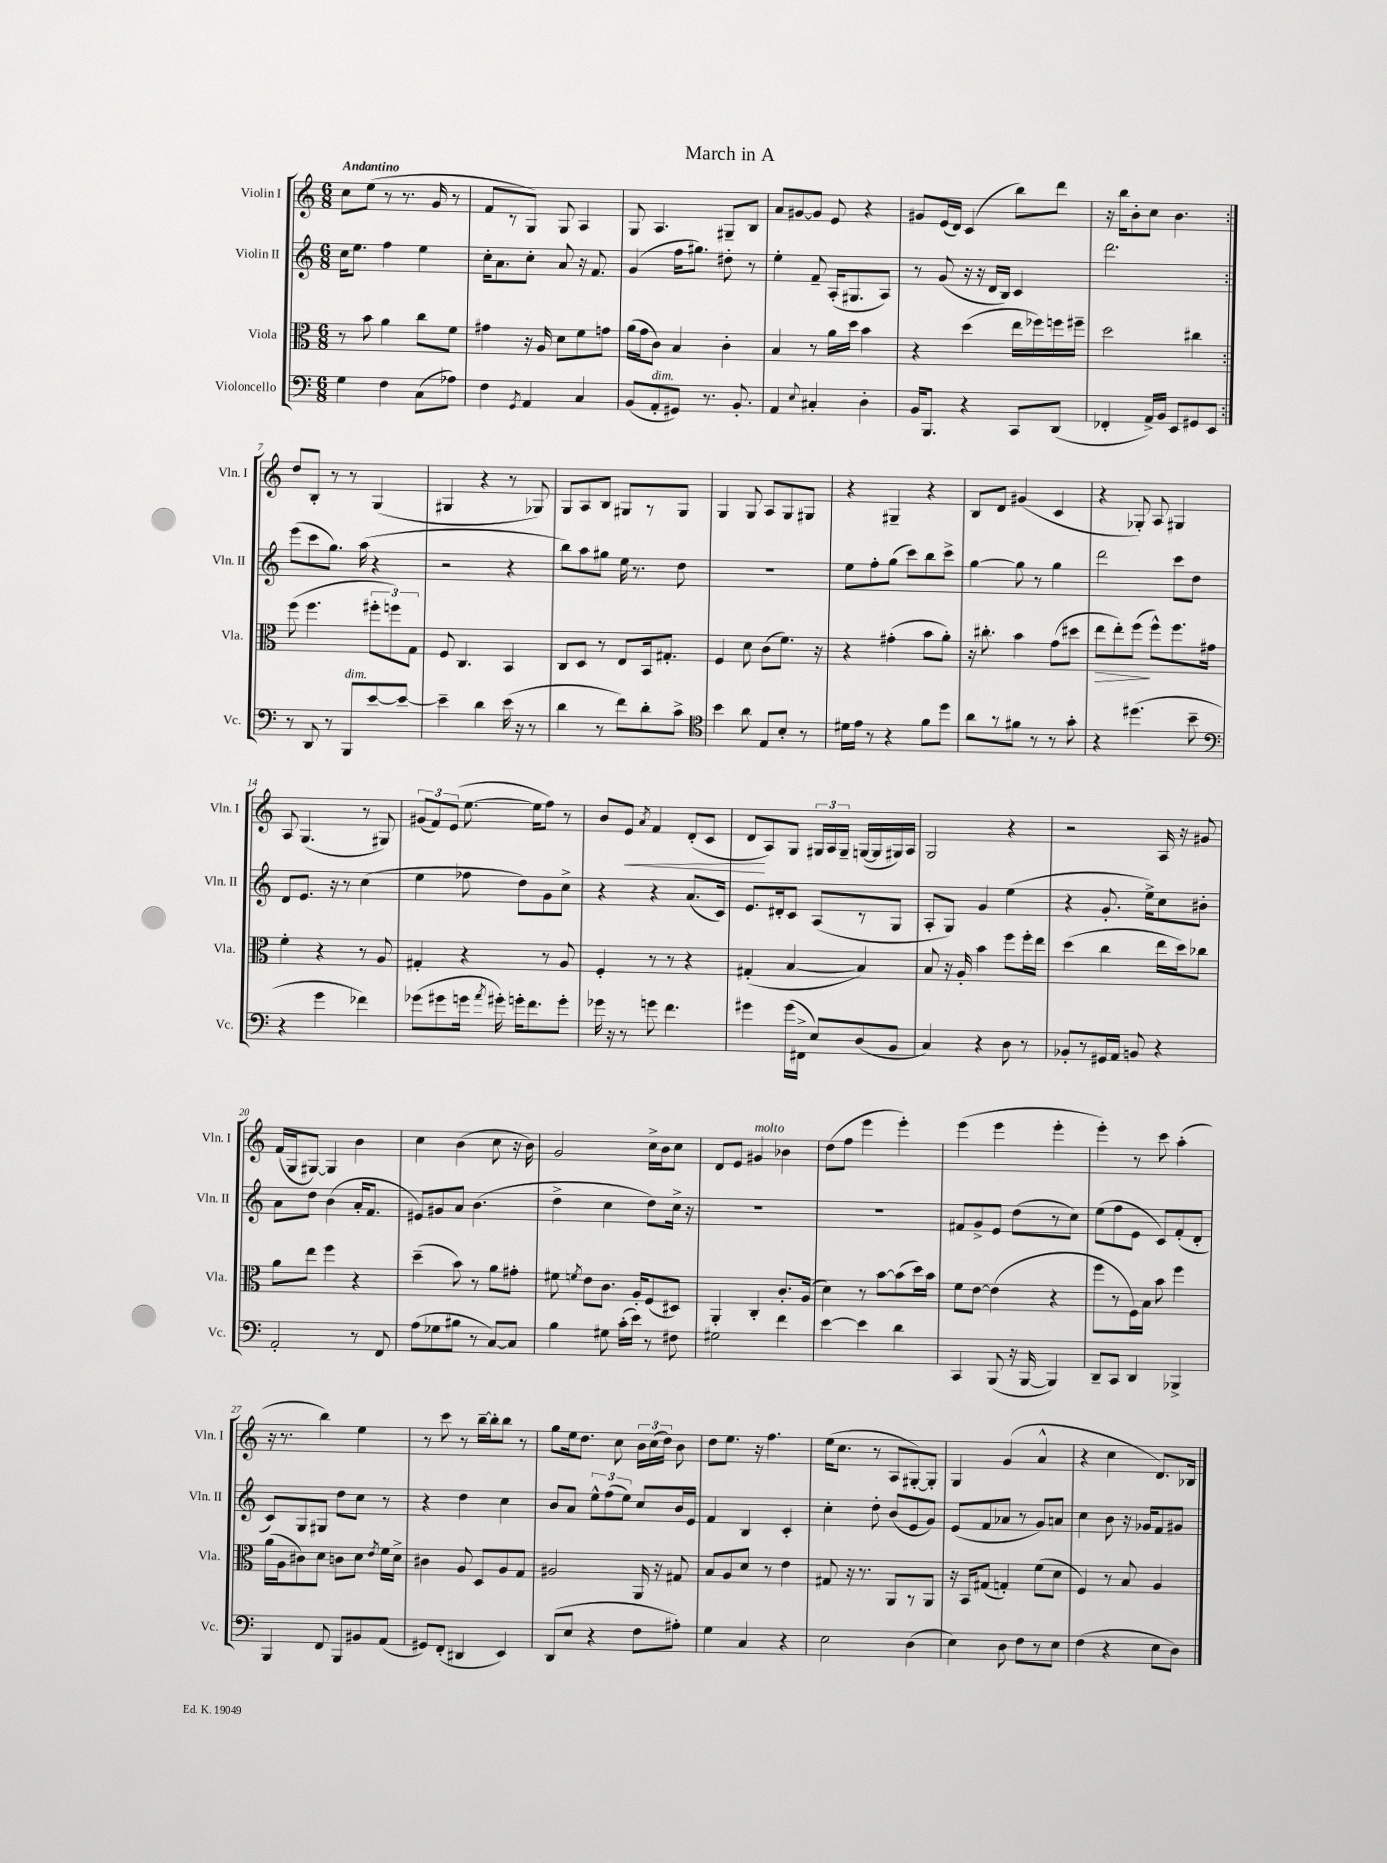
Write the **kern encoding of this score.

**kern	**kern	**kern	**kern
*staff4	*staff3	*staff2	*staff1
*clefF4	*clefC3	*clefG2	*clefG2
*k[]	*k[]	*k[]	*k[]
*M6/8	*M6/8	*M6/8	*M6/8
4G	8r	16cc	8cc
.	.	8.ee	.
.	8b	.	(8ee
4F	4a	4ff	8r
.	.	.	8.r
(8C	8cc	4ee	.
.	.	.	16g
8A-)	8f	.	8r
=	=	=	=
4F	4g#	16cc'	8f
.	.	8.a	.
.	.	.	8r
8qGG	.	.	.
4AA	16r	8cc'	8G)
.	16A	.	.
.	8d	8a	8G
4C	8f	16r	4A
.	.	8.f	.
.	8g	.	.
=	=	=	=
(8BB	(16a	(4g	8G
.	16g	.	.
8AA'	8c)	.	4.A
8GG#)	4B	16ff	.
.	.	8.gg#)	.
8.r	.	.	.
.	4c'	8dd#'	8G#~
8.BB'	.	.	.
.	.	8r	8B
=	=	=	=
4AA	4B	4ee'	8a
.	.	.	[8g#
8qqE	.	.	.
4C#'	8r	8f~	8g#]
.	16a	(16A'	8e
.	16dd	8.G#	.
4D'	4b	.	4r
.	.	8A)	.
=	=	=	=
16BB	4r	8r	8g#
8.BBB	.	.	.
.	.	(8g	(16e
.	.	.	16d)
4r	(4dd	16r	(4c
.	.	16r	.
.	.	16d	.
.	.	16B)	.
8CC	16ee	4c	8bb)
.	16ff-)	.	.
(8DD	16ff	.	8ddd
.	16ff#~	.	.
=	=	=	=
4FF-'	2dd	2.ddd	16r
.	.	.	16bb
.	.	.	8b'
16AA^)	.	.	8cc
16BB	.	.	.
8EE	.	.	4.b
8GG#	4cc#	.	.
8EE	.	.	.
=:|!	=:|!	=:|!	=:|!
8r	(8ff	(8eee	8dd
8DD	4.ff	8ccc	8B'
8r	.	8.gg)	8r
8BBB	.	.	8r
.	.	(16aa	.
[8e	12ff#'	4r	(4G
.	12ff)	.	.
8e_	.	.	.
.	12G	.	.
=	=	=	=
4e~]	8F	2r	4G#
.	4.C	.	.
4d	.	.	4r
(16e	4BB	4r	8r
16r	.	.	.
8r	.	.	8G-)
=	=	=	=
4d	8C	8bb)	8G
.	8D	8aa	8A
8r	8r	8gg#	8B
8f)	8E	16ee	8G#
.	.	8.r	.
8d'	16BB	.	8r
.	8.G#'	.	.
8c^	.	8dd	8G#
=	=	=	=
*clefC4	*	*	*
4b	4F	2.r	4G
8a	8d	.	8G
8E	(8c	.	8A
8B'	8.f)	.	8G
8r	.	.	8G#
.	16r	.	.
=	=	=	=
16d#	4r	8ee	4r
16e	.	.	.
8r	.	8ff'	.
4r	(4g#'	(8gg	4G#~
.	.	8ccc)	.
8f	8b	8bb	4r
8dd	8a')	8ccc^	.
=	=	=	=
8a	16r	[4gg	8B
.	8.cc#'	.	.
8r	.	.	8d
8f#	4b	8gg]	(4g#
8r	.	8r	.
8r	(8g	4gg	4c
8g'	8dd#	.	.
=	=	=	=
4r	8ee	2ddd	4r
.	8ee')	.	.
(4.dd#	(8ff	.	8G-')
.	8ff^^)	.	8A
.	8.ff	8ccc	4G#
8b~	.	8dd	.
.	16g#	.	.
=	=	=	=
*clefF4	*	*	*
4r	4f'	8d	8A
.	.	8.e	(4.G
4g	4r	.	.
.	.	16r	.
.	.	8r	.
4f-)	8r	(4cc	8r
.	8A	.	8G#)
=	=	=	=
(8g-	4G#'	4ee	(12g#
.	.	.	12f)
8g#	.	.	.
.	.	.	(12e
16g	4r	8ff-	[8.ee
8qa	.	.	.
16g#')	.	.	.
16g'	.	8dd)	.
8.f	.	.	16ee]
.	8r	8g	8ff)
8g'	8A	8cc^	8r
=	=	=	=
16g-	4F'	4r	8b
16r	.	.	.
8r	.	.	8e
.	.	.	8qa
8g	8r	4r	4f
4.f	8r	.	.
.	4r	(8.a	(8d'
.	.	.	8c
.	.	16c)	.
=	=	=	=
4g#	(4G#'	8.e	8d
.	.	.	8A)
.	.	16d#'	.
(16g#	[4B	8c	8G
16FF#^	.	.	.
8E)	.	(8A	24G#
.	.	.	24A
.	.	.	24G#~
(8D	4B])	8r	([16G
.	.	.	16G]
8BB	.	8G	16G#)
.	.	.	16A
=	=	=	=
4C)	8B	8A'	2G
.	16r	8G)	.
.	16A'	.	.
4r	4b	4g	.
8D	8ff	(4ee	4r
8r	16ff'	.	.
.	16ee	.	.
=	=	=	=
8BB-'	(4dd	4r	2r
8r	.	.	.
16GG#	4cc	8.g'	.
16AA	.	.	.
8BB	.	.	.
.	.	16ee^)	.
4r	16ee	8cc	16A
.	16dd)	.	16r
.	8cc-	8b#'	8g#
=	=	=	=
2AA'	8a	8a	(16f
.	.	.	16G
.	8ee	8dd	[8G#)
.	4ff	(4b	4G#]
8r	4r	16a'	4b
.	.	8.f	.
8FF	.	.	.
=	=	=	=
(8A	(4dd~	8e#)	4cc
8G-	.	8g#	.
8B#	8b)	8a	(4b
8r	8r	(4.b	.
[8C)	8a	.	8cc
8C]	8g#'	.	16r
.	.	.	16b)
=	=	=	=
4B	8f#	4dd^	2g
.	8qf	.	.
.	8e	.	.
8G#	8.c	4cc	.
(16c'	.	.	.
16e)	16A'	.	.
8r	(8F	8dd)	16cc^
.	.	.	16b
8F#	8D#)	16cc^	8cc
.	.	16r	.
=	=	=	=
2G#	4AA'	2.r	8d
.	.	.	8e
.	4C'	.	4g#
4f	8.c'	.	4b-
.	(16A	.	.
=	=	=	=
[4e	4d)	2.r	(8dd
.	.	.	8ff
4e]	8r	.	4eee
.	[8b	.	.
4d	(8b]	.	4eee')
.	16dd)	.	.
.	16b	.	.
=	=	=	=
4CC	8f	8f#	(4eee
.	[8e	8g^	.
(8BBB	(4e]	8e	4eee
16r	.	(8dd	.
[16BBB	.	.	.
4BBB])	4r	8r	4eee'
.	.	8cc)	.
=	=	=	=
8DD~	8ff	(8ee	4eee')
8CC	8r	8ff	.
4DD	16F)	8e	8r
.	16B	.	.
.	8b	8c)	8ccc
4BBB-^	4ff	(8f'	(4aa'
.	.	8d'	.
=	=	=	=
4BBB	(16a	8c)	16r
.	16A	.	8.r
.	8c#)	8G	.
8FF	8d	8G#	4bb)
8BBB	8c	8dd	.
8BB#	8d	8cc	4ee
.	8qe	.	.
(8AA	16f	8r	.
.	16d^	.	.
=	=	=	=
8GG#)	4c#	4r	8r
(8FF'	.	.	8ccc
4DD#	8A	4dd	8r
.	8D	.	[16bb~
.	.	.	16bb']
4EE)	8A	4cc	8bb
.	8G	.	8r
=	=	=	=
(8DD	2A#	8b	8gg
8E	.	8a	16ee
.	.	.	8.dd
4r	.	12ee^^	.
.	.	(12ff	.
.	.	.	8cc
.	.	12ee)	.
8F	16AA	8cc	24b
.	.	.	(24cc
.	16r	.	.
.	.	.	24dd)
8A#')	8G#	16b	8b
.	.	16e	.
=	=	=	=
4G	8B	4f	8dd
.	8A	.	8.ee
4C	8d	4B	.
.	.	.	16r
.	8r	.	4.ff
4r	4e	4c'	.
=	=	=	=
2E	8G#	4cc'	(16ee
.	.	.	8.cc
.	16r	.	.
.	8.r	.	.
.	.	8dd'	8r
.	8AA	(8b	8A
(4D	8r	8e	[8G#')
.	8AA	8g)	8G#']
=	=	=	=
4E)	16r	(8e	4G
.	16BB	.	.
.	(8G#	8f	.
8D	4G')	8a-	(4g
8F	.	8r	.
8r	(8f	8g)	4a^^
8E	8d	8a	.
=	=	=	=
(4F	4F)	4cc	4r
4r	8r	8b	4cc
.	8B	16r	.
.	.	16g-	.
8E	4A	8f	8.d)
8D)	.	8g#	.
.	.	.	16B-
==	==	==	==
*-	*-	*-	*-
